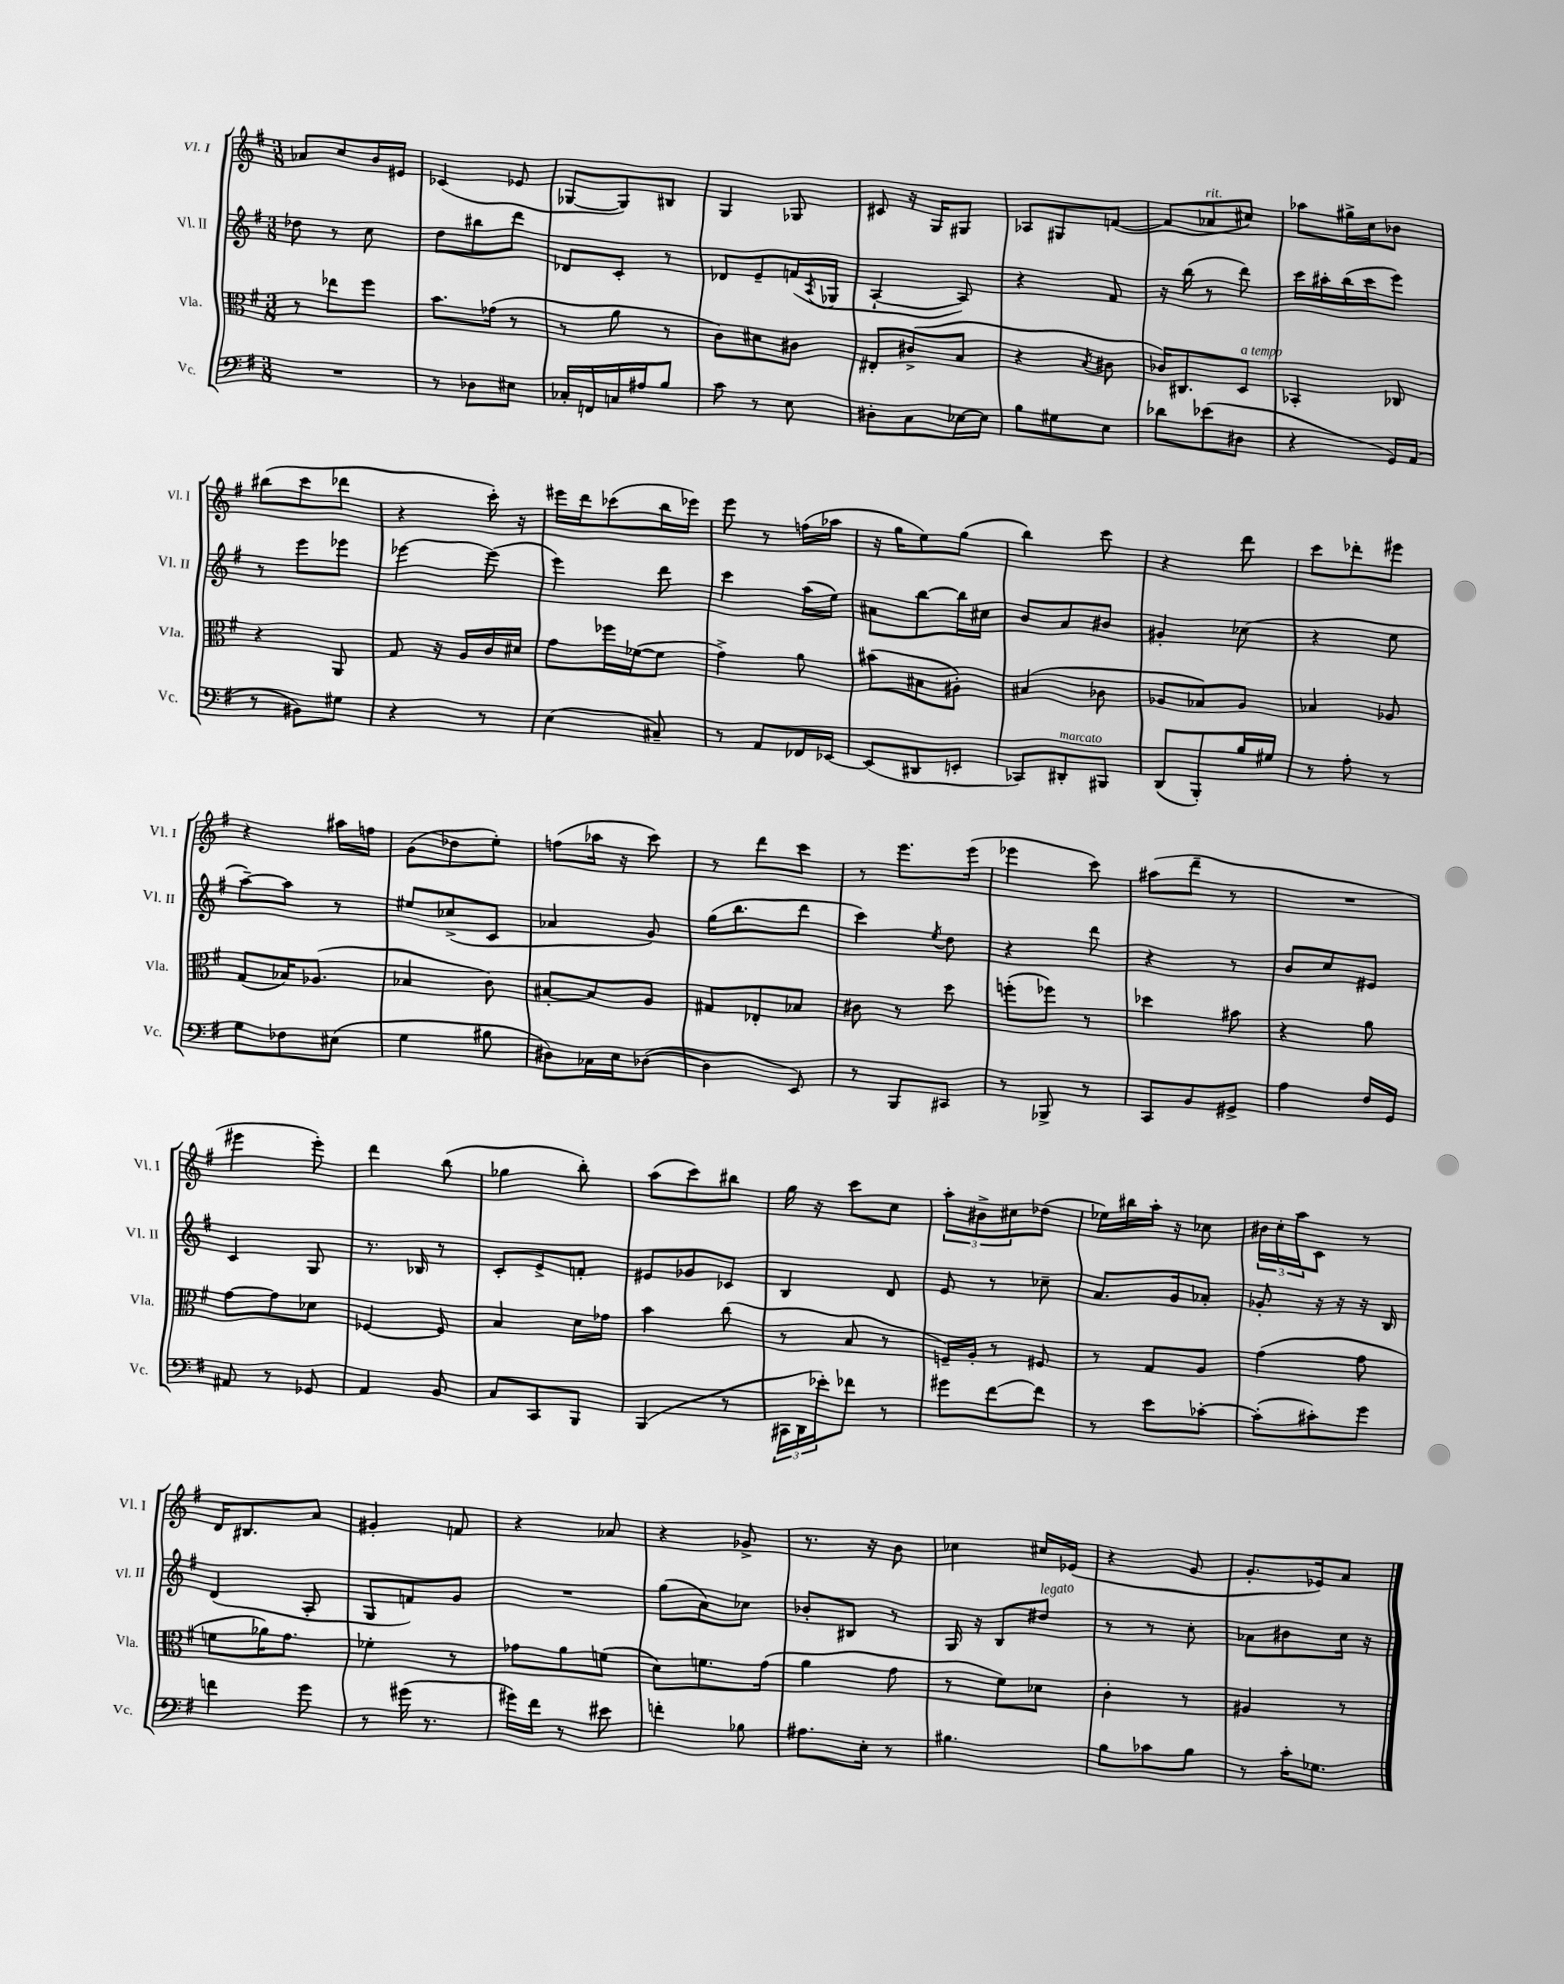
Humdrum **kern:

**kern	**kern	**kern	**kern
*part4	*part3	*part2	*part1
*staff4	*staff3	*staff2	*staff1
*I"Vc.	*I"Vla.	*I"Vl. II	*I"Vl. I
*I'Vc.	*I'Vla.	*I'Vl. II	*I'Vl. I
*clefF4	*clefC3	*clefG2	*clefG2
*k[f#]	*k[f#]	*k[f#]	*k[f#]
*M3/8	*M3/8	*M3/8	*M3/8
=114	=114	=114	=114
4.r	8r	8dd-X\	8a-X/L
.	8ee-X\L	8r	8cc/
.	8ff#\J	8cc\	16b/L
.	.	.	16e#X/JJ
=115	=115	=115	=115
8r	8.b\L	8dd\L	(4c-X/
8D-X\L	.	8bb#X\	.
.	(16g-X\Jk	.	.
8E#X\J	8r	8ddd\J	8e-X/
=116	=116	=116	=116
16C-X'/LL	8r	8d-X/L	[8G-X/L
16FFn/	.	.	.
16Cn/	8a\	8c'/J	8G-/])
16A#X/J	.	.	.
8B/J	8r	8r	8B#X/J
=117	=117	=117	=117
8c\	8c\L)	8d-X/L	4G/
8r	8d#X\	8e~/	.
8E\	8c#X\J	(16fn/L	8G-X/
.	.	8qA/	.
.	.	16G-X/JJ	.
=118	=118	=118	=118
8D#X'\L	8E#X'/L	[4A`/	8c#X/
8C\	(8c#X^/	.	16r
.	.	.	16G/KL
[16E-X\L	8B/J	8A/])	8G#X/J
16E-\JJ]	.	.	.
=119	=119	=119	=119
8B\L	4r	4r	8A-X/L
8G#X\	.	.	8G#X/
.	8qB/	.	.
8E\J	8c#X\	8f#/	([8fn/J
=120	=120	=120	=120
8d-X\L	16c-X/KL)	16r	8f/L]
.	8.C#X/	(16bb\	.
!	!	!	!LO:TX:a:i:t=rit.
(8e-X\	.	8r	8a-X/
!	!LO:TX:a:i:t=a tempo	!	!
8D#X\J	8D/J	8ddd\)	8cc#X/J)
=121	=121	=121	=121
4r	4BB-X'/	16ccc\LL	8aa-X\L
.	.	16aa#X'\	.
.	.	(16bb\	16gg#X^\L
.	.	16ccc\J	16cc\J
16GG/LL)	8C-X/	8eee\J)	8b-X\J
(16AA/JJ	.	.	.
!!LO:LB:g=z
=122	=122	=122	=122
8r	4r	8r	(8bb#X\L
8BB#X\L)	.	8eee\L	8ccc\
8G#X\J	8AA/	8eee-X\J	8ddd-X\J
=123	=123	=123	=123
4r	8G/	[4eee-X\	4r
.	16r	.	.
.	16A/LL	.	.
8r	16c/	(8eee-\]	16ccc'\)
.	16d#X/JJ	.	16r
=124	=124	=124	=124
(4E\	8g\L	4eee\)	16eee#X\LL
.	.	.	16ddd\J
.	16ff-X\L	.	(8ccc-X\
.	([16f-X\J	.	.
8C#X~/)	8f-\J]	8ddd\	16bb\L
.	.	.	16eee-X\JJ)
=125	=125	=125	=125
8r	4g^\)	4ccc\	8eee\
8AA/L	.	.	8r
16FF-X/L	8a\	(16aa\LL	(16ffn\LL
[16EE-X/JJ	.	16ee\JJ)	16aa-X\JJ
=126	=126	=126	=126
(8EE-/L]	(8b#X\L	8a#X\L	16r
.	.	.	16gg\KL
8DD#X/	8B#X\	[8bb\	8ee\)
8EEn'/J	8A#X'\J)	16bb\L]	(8gg\J
.	.	16cc#X\JJ	.
=127	=127	=127	=127
8CC-X/L)	(4B#X/	8b/L	4bb\)
!LO:TX:a:i:t=marcato	!	!	!
8DD#X'/	.	8a/	.
8BBB#X/J	8c-X\	8b#X/J	8ccc\
=128	=128	=128	=128
(8DD/L	8A-X/L	4g#X'/	4r
8BBB'/)	8B-X/)	.	.
16B/L	8A-/J	(8cc-X\	8ddd\
16G#X/JJ	.	.	.
=129	=129	=129	=129
8r	4B-X/	4r	8ccc\L
8A'\	.	.	8ddd-X'\
8r	8A-X/	8ee\	8eee#X\J
!!LO:LB:g=z
=130	=130	=130	=130
8G\L	(8G/L	[8aa~\L)	4r
8F-X\	16B-X/K)	8aa\J]	.
.	(8.A-X/J	.	.
(8E#X\J	.	8r	16aa#X\LL
.	.	.	16ffn\JJ
=131	=131	=131	=131
4G\	4B-X/	8ee#X/L	(8g\L
.	.	(8cc-X^/	8dd-X\
8B#X\	8c\)	8c/J	8ee'\J)
=132	=132	=132	=132
8D#X\L)	[8B#X'/L	4a-X/	(8ffn\L
16C-X\L	8B#/]	.	16aa-X\Jk
16E\J	.	.	16r
([8D-X\J	8A/J	8g/)	8ccc\)
=133	=133	=133	=133
4D-\]	8G#X/L	(16gg\KL	8r
.	.	8.bb\	.
.	8E-X'/	.	8ddd\L
8EE/)	8B-X/J	8ddd\J	8ccc\J
=134	=134	=134	=134
8r	8c#X\	4ccc\)	8r
8BBB/L	8r	.	8.eee\L
.	.	8qee/	.
8CC#X/J	8dd\	8dd\	.
.	.	.	(16eee\Jk
=135	=135	=135	=135
8r	(8ffn'\L	4r	4eee-X\
8BBB-X^/	8ff-X\J)	.	.
8r	8r	8ddd\	8ccc\)
=136	=136	=136	=136
8CC/L	4dd-X\	4r	(8aa#X\L
8BB/	.	.	8ddd~\J
8GG#X^/J	8b#X\	8r	8r
=137	=137	=137	=137
4A\	4r	8b/L	4.r
.	.	8cc/	.
16F#/LL	8a\	8e#X/J	.
16GG/JJ	.	.	.
!!LO:LB:g=z
=138	=138	=138	=138
8AA#X/	[8g\L	4c/	4eee#X\
8r	8g\]	.	.
8GG-X/	8d-X\J	8G/	8eee#'\)
=139	=139	=139	=139
4AA/	[4F-X/	8.r	4ddd\
.	.	16B-X/	.
8BB/	8F-/]	8r	(8bb\
=140	=140	=140	=140
8C/L	4B/	8c'/L	4gg-X\
8CC/	.	8e^/	.
8BBB/J	16d\LL	8fn'/J	8bb'\)
.	16g-X\JJ	.	.
=141	=141	=141	=141
(4BBB/	4b\	8e#X/L	(8aa\L
.	.	8g-X/	8ccc\)
8r	(8cc\	8c-X/J	8bb#X\J
=142	=142	=142	=142
24CC#X\LL	8r	4B/	16gg\
24DD\	.	.	.
.	.	.	16r
24e-X'\J)	.	.	.
8f-X\J	8B/	.	8ccc\L
8r	8r	8d/	8cc\J
=143	=143	=143	=143
8g#X\L	16Fn~/LL)	8e/	12aa'\L
.	16A'/JJ	.	.
.	.	.	12b#X^\
[8f#\	8r	8r	.
.	.	.	12cc#X\
8f#\J]	8F#X/	8cc-X~\	(8dd-X\J
=144	=144	=144	=144
8r	8r	8.a/L	16ee-X\LL)
.	.	.	16bb#X\
8e\L	8G/L	.	16aa'\JJ
.	.	16g/k	16r
[8c-X'\J	8A/J	8a-X'/J	8cc-X\
=145	=145	=145	=145
(8c-'\L]	(4g\	8g-X'/	24b#X\LL
.	.	.	24cc'\
.	.	.	24aa\J
8c#X'\)	.	16r	8c\J
.	.	16r	.
8g\J	8g\	16r	8r
.	.	16B/	.
!!LO:LB:g=z
=146	=146	=146	=146
4fn\	8fn\L	(4d/	16d/KL
.	.	.	8.B#X/
.	16a-X\K)	.	.
.	8.g\J	.	.
8g\	.	8A'/	8a/J
=147	=147	=147	=147
8r	4f-X'\	8G/L	4g#X'/
(16g#X\	.	8fn/)	.
8.r	.	.	.
.	8r	8g/J	8fn/
=148	=148	=148	=148
16g#X\LL)	8g-X\L	4.r	4r
16f#\JJ	.	.	.
8r	8a\	.	.
8e#X\	(8fn\J	.	8a-X/
=149	=149	=149	=149
4fn'\	8d\L)	(8gg\L	4r
.	8.fn\	8a\)	.
8B-X\	.	8cc-X\J	8g-X^/
.	(16g\Jk	.	.
=150	=150	=150	=150
8.A#X\L	4a\	8b-X'/L	8.r
.	.	8B#X/J	.
16E'\Jk	.	.	16r
8r	8g\	8r	8b\
=151	=151	=151	=151
4.B#X\	8r	16G/	4cc-X\
.	.	16r	.
.	8f#\L)	8B/L	.
!	!	!LO:TX:a:i:t=legato	!
.	8d-X\J	8dd#X/J	16cc#X/LL
.	.	.	(16e-X/JJ
=152	=152	=152	=152
8B\L	4c'\	8r	4r
8c-X\	.	8r	.
8B\J	8r	8cc'\	8g/
=153	=153	=153	=153
8r	4A#X/	8a-X\L	8.g'/L
16c'\KL	.	8b#X\	.
8.G-X\J	.	.	16e-X/k)
.	8r	16cc\Jk	8a/J
.	.	16r	.
==	==	==	==
*-	*-	*-	*-
